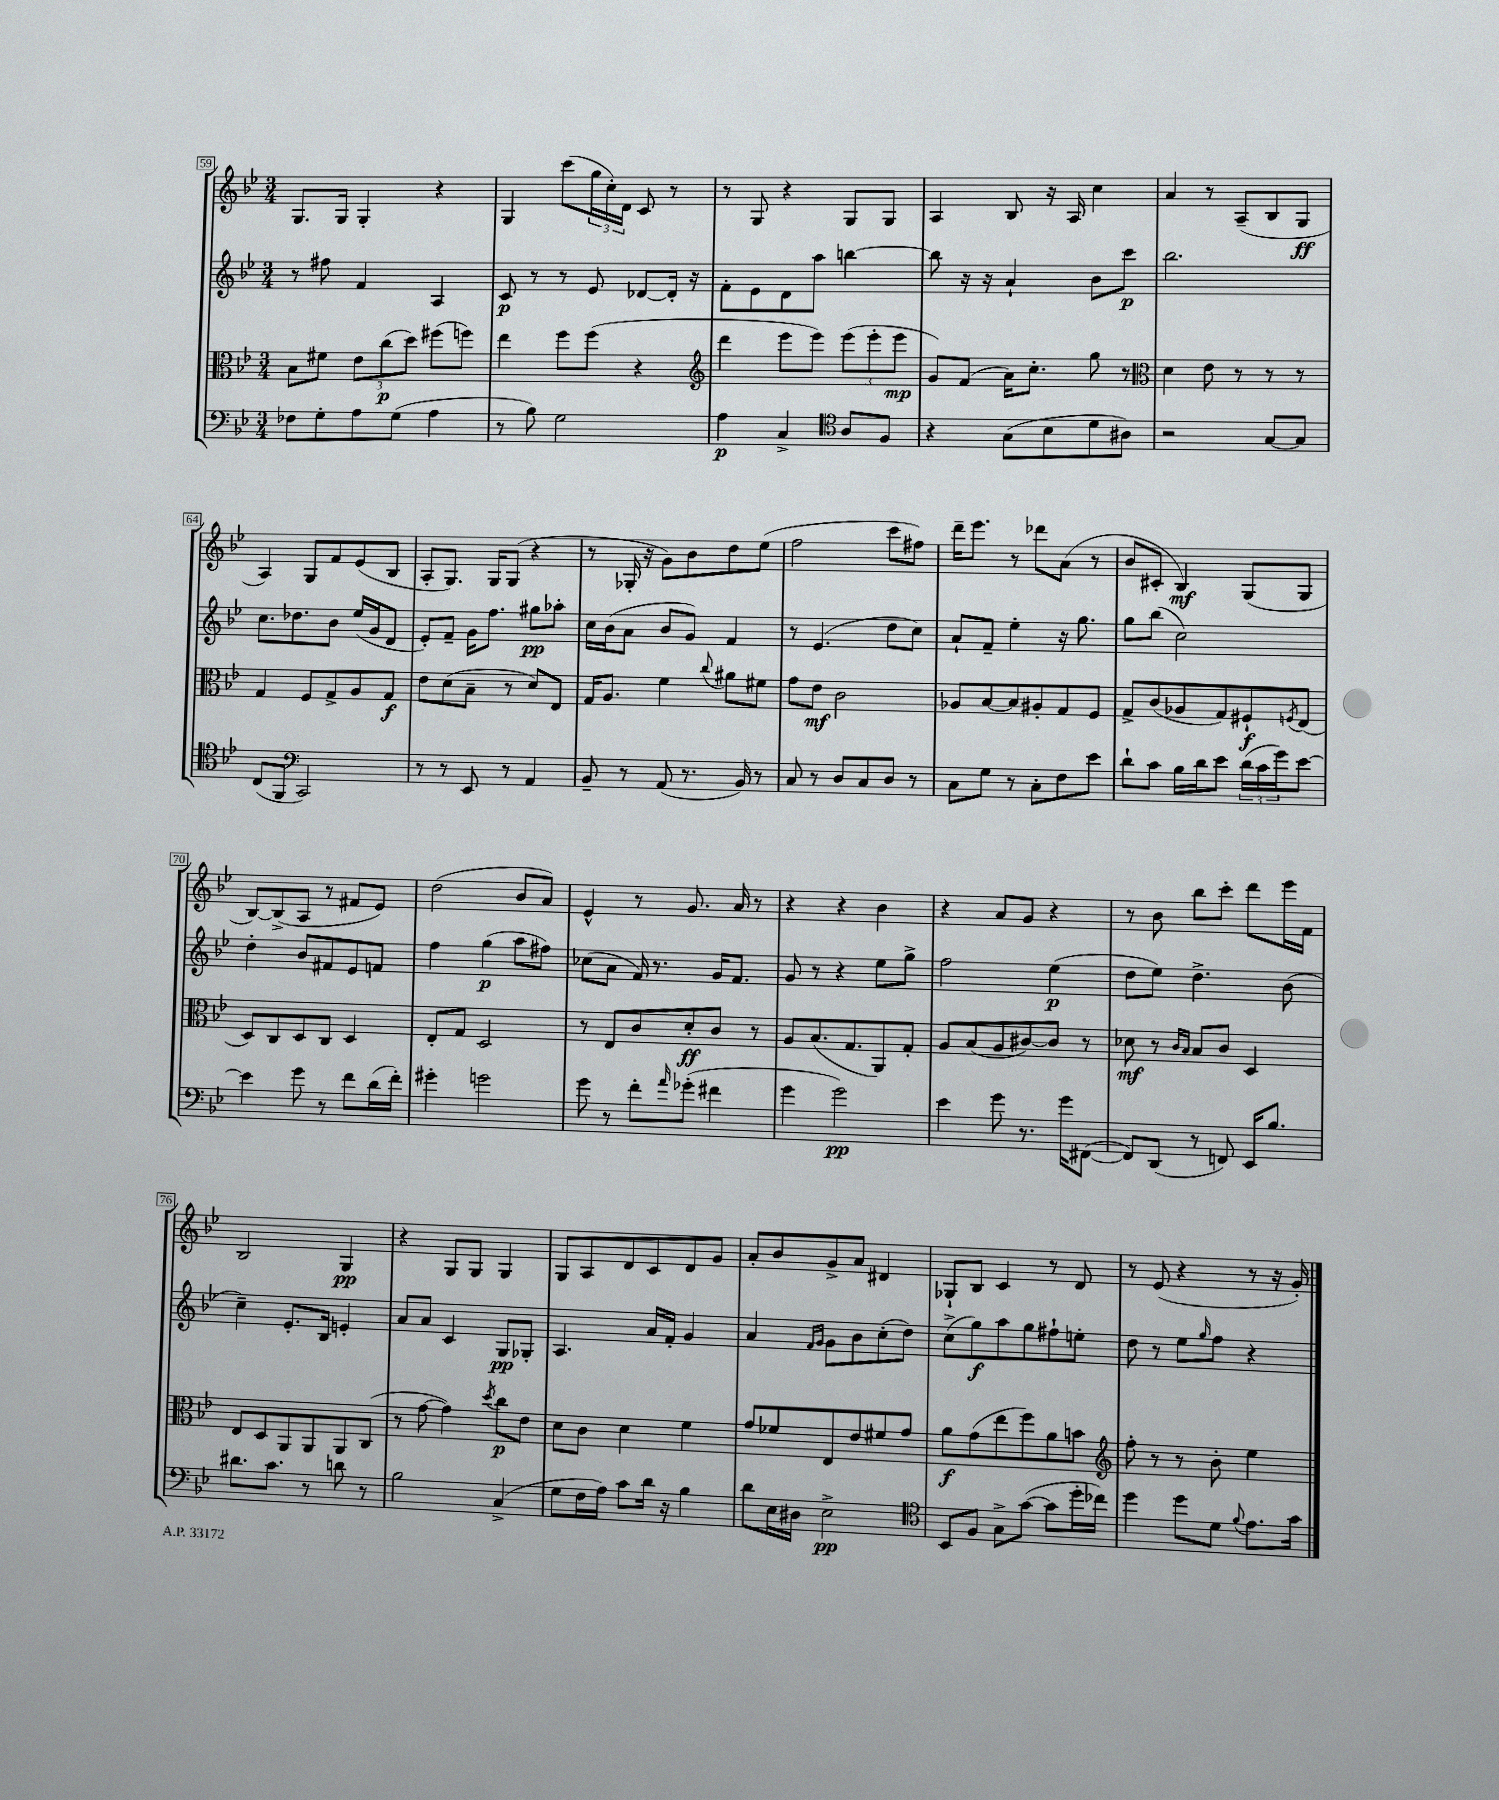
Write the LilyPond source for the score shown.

<<
\new StaffGroup <<
\new Staff = "s0" {
    \clef treble \key bes \major \numericTimeSignature \time 3/4
    g8. g16 g4-. r4 |
    g4 c'''8( \tuplet 3/2 { g''16 c''16-.) d'16 } c'8 r8 |
    r8 g8 r4 g8 g8 |
    a4 bes8 r16 a16 c''4 |
    a'4 r8 a8--( bes8 g8\ff |
    a4) g8 f'8 ees'8( bes8 |
    a8-. g8.) g16 g8( r4 |
    r8 ges16-. r16 g'8) bes'8 d''8 ees''8( |
    f''2 c'''8 fis''8) |
    d'''16-- ees'''8. r8 des'''8 a'8( r8 |
    bes'8 cis'8-. bes4\mf) g8( g8 |
    bes8~) bes8->( a8 r8 fis'8 ees'8) |
    d''2( bes'8 a'8) |
    ees'4-^ r8 g'8. a'16 r8 |
    r4 r4 bes'4 |
    r4 a'8 g'8 r4 |
    r8 bes'8 bes''8 c'''8-. d'''8 ees'''16 f'16 |
    bes2 g4\pp |
    r4 g8 g8 g4 |
    g8 a8 d'8 c'8 d'8 g'8 |
    a'8-. bes'8 g'8-> a'8 dis'4 |
    ges8-! bes8 c'4 r8 d'8 |
    r8 ees'8( r4 r8 r16 g'16-.) \bar "|." |
}
\new Staff = "s1" {
    \clef treble \key bes \major \numericTimeSignature \time 3/4
    r8 fis''8 f'4 a4 |
    c'8\p r8 r8 ees'8 des'8~ des'16-. r16 |
    f'8-. ees'8 d'8 a''8 b''4~ |
    b''8 r16 r16 a'4-! bes'8 c'''8\p |
    bes''2. |
    c''8. des''8. bes'8 ees''16( g'16 d'8 |
    ees'8-.) f'8-- g'16 f''8. gis''8\pp aes''8-. |
    c''16 bes'16( a'8 bes'8 g'8) f'4 |
    r8 ees'4.( d''8 c''8) |
    a'8-! f'8-- ees''4-. r16 g''8. |
    g''8 bes''8( c''2) |
    d''4-. bes'8 fis'8 ees'8 f'8 |
    f''4 g''4\p( a''8 fis''8) |
    ces''8( a'8 f'16) r8. g'16 f'8. |
    g'8 r8 r4 ees''8 g''8-> |
    f''2 ees''4\p( |
    d''8 ees''8) d''4.-> bes'8( |
    c''4--) ees'8.-. bes16 e'4-. |
    a'8 a'8 c'4 g8\pp ges8-. |
    a4. a'16 f'16-. g'4 |
    a'4 \grace { f'16 g'16 } g'8 bes'8 c''8-.( d''8) |
    c''8->( g''8\f) a''8 g''8 fis''8-! e''8-. |
    d''8 r8 ees''8 \grace { g''16 } f''8 r4 \bar "|." |
}
\new Staff = "s2" {
    \clef alto \key bes \major \numericTimeSignature \time 3/4
    bes8 fis'8 \tuplet 3/2 { ees'8 c''8\p( d''8) } fis''8( f''8) |
    ees''4 f''8 f''8( r4 |
    \clef treble d'''4 ees'''8 ees'''8) \tuplet 3/2 { ees'''8( ees'''8-. ees'''8\mp } |
    g'8) f'8( a'16) c''8.-. g''8 r8 |
    \clef alto d'4 ees'8 r8 r8 r8 |
    g4 f8 g8-> a8 g8\f |
    ees'8 d'8( bes8-- r8 d'8) ees8 |
    g16 a8. f'4 \appoggiatura { c''8 } ais'8 fis'8 |
    g'8 ees'8\mf c'2 |
    aes8 bes8~ bes8 ais8-. g8 f8 |
    g8-> c'8( aes8 g8) fis8-!\f \acciaccatura { f8 } ees8( |
    d8) c8 d8 c8 d4 |
    ees8-. g8 d2 |
    r8 ees8 c'8 d'8-.\ff c'8 r8 |
    a8 bes8.( g8. a,8) g8-. |
    a8 bes8( a8 cis'8~) cis'8 r8 |
    des'8\mf r8 \grace { c'16 bes16 } bes8 c'8 d4 |
    ees8 d8 a,8 a,8 a,8 c8( |
    r8 g'8~ g'4) \acciaccatura { d''8 } c''8\p ees'8 |
    d'8 c'8 d'4 f'4 |
    g'8 fes'8 ees8 ees'8 fis'8 g'8 |
    a'8\f g'8( ees''8 f''8) a'8 b'8 |
    \clef treble f''8-. r8 r8 bes'8-. ees''4 \bar "|." |
}
\new Staff = "s3" {
    \clef bass \key bes \major \numericTimeSignature \time 3/4
    fes8 g8-. a8 g8( a4 |
    r8 bes8) g2 |
    a4\p c4-> \clef tenor a8 f8 |
    r4 g8( bes8 d'8 ais8) |
    r2 g8~ g8 |
    c8( f,8 \clef bass c,2) |
    r8 r8 ees,8 r8 a,4 |
    bes,8-- r8 a,8( r8. bes,16) r8 |
    c8 r8 d8 c8 d8 r8 |
    c8 g8 r8 c8-. f8 ees'8 |
    d'8-! c'8 bes16 d'16 ees'8 \tuplet 3/2 { d'16( c'16 g'16) } ees'8~ |
    ees'4 g'8 r8 f'8 d'16( f'16-.) |
    gis'4-. g'2 |
    g'8 r8 f'8-. \grace { a'16 } ges'8-.( fis'4 |
    g'4 g'2\pp) |
    ees'4 g'8 r8. g'16 fis,8~( |
    fis,8) d,8( r8 f,8) ees,16 bes8. |
    dis'8. c'8. r8 d'8 r8 |
    bes2 c4->( |
    g8 f16 a16) c'8 d'16 r16 bes4 |
    d'8 ees16 dis16 ees2->\pp |
    \clef tenor bes,8 f8 g8-> g'8~( g'8 d''16-. ces''16) |
    d''4 d''8 d'8 \appoggiatura { f'8 } ees'8. g'16 \bar "|." |
}
>>
>>
\layout { \context { \Score currentBarNumber = #59 \override BarNumber.stencil = #(make-stencil-boxer 0.1 0.3 ly:text-interface::print) } }
